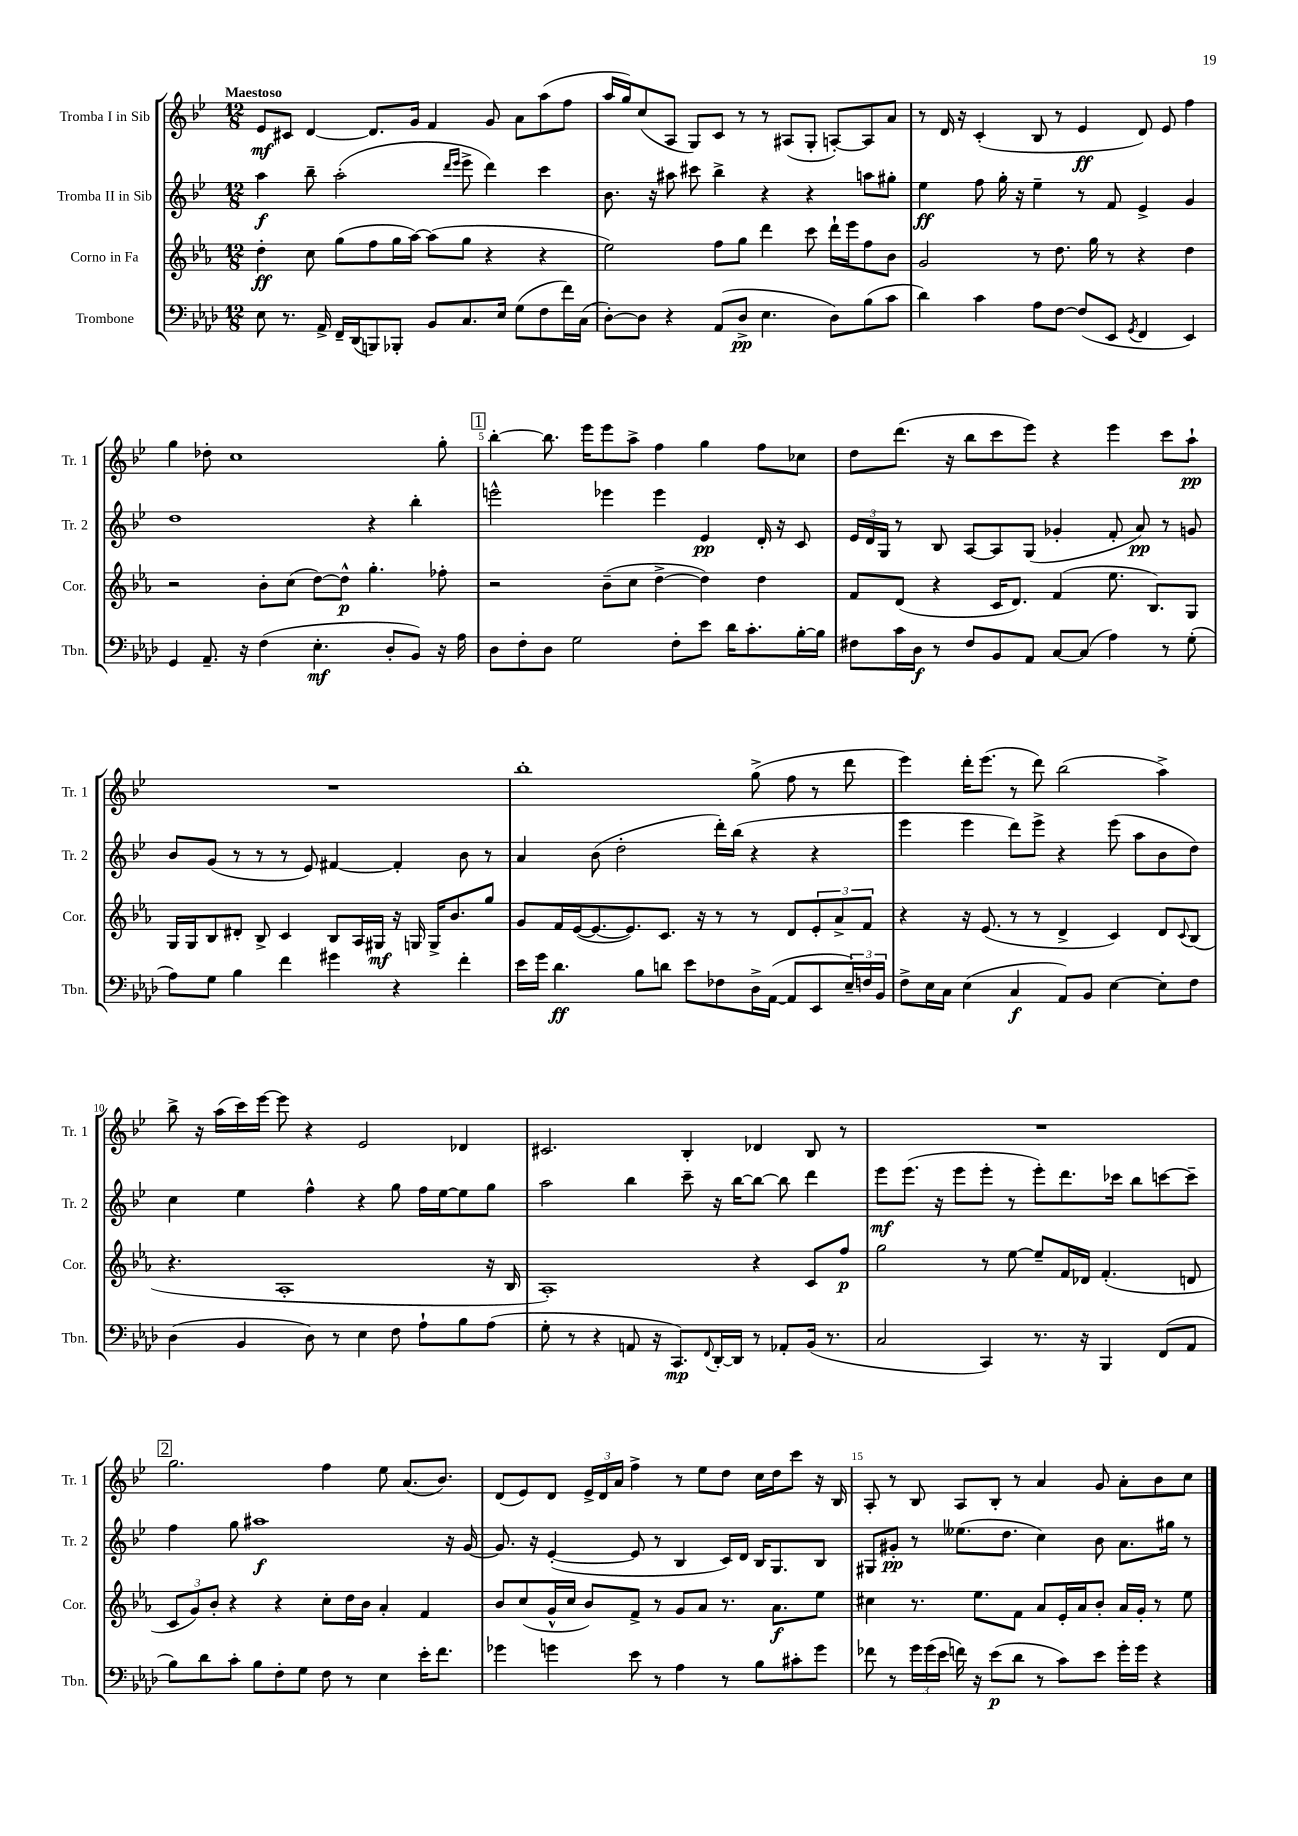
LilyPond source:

<<
\new StaffGroup <<
\new Staff = "s0" \with { instrumentName = "Tromba I in Sib" shortInstrumentName = "Tr. 1" } {
    \clef treble \key bes \major \numericTimeSignature \time 12/8 \tempo "Maestoso"
    ees'8\mf cis'8 d'4~ d'8. g'16 f'4 g'8 a'8 a''8( f''8 |
    a''16 g''16) c''8( a8 g8) c'8 r8 r8 ais8( g8-. a8~-.) a8 a'8 |
    r8 d'16 r16 c'4-.( bes8 r8 ees'4\ff d'8) ees'8 f''4 |
    g''4 des''8-. c''1 g''8-. |
    \mark \markup { \box "1" } bes''4~-. bes''8. ees'''16 ees'''8 a''8-> f''4 g''4 f''8 ces''8 |
    d''8 d'''8.( r16 bes''8 c'''8 ees'''8) r4 ees'''4 c'''8 a''8-!\pp |
    R1. |
    bes''1-. g''8->( f''8 r8 d'''8 |
    ees'''4) d'''16-. ees'''8.( r8 d'''8) bes''2( a''4->) |
    bes''8-> r16 a''16( c'''16) ees'''16~ ees'''8 r4 ees'2 des'4 |
    cis'2. bes4-. des'4 bes8 r8 |
    R1. |
    \mark \markup { \box "2" } g''2. f''4 ees''8 a'8.( bes'8.) |
    d'8( ees'8) d'8 \tuplet 3/2 { ees'16-> d'16 a'16 } f''4-> r8 ees''8 d''8 c''16 d''16 c'''8 r16 bes16 |
    a8-. r8 bes8 a8 bes8-. r8 a'4 g'8 a'8-. bes'8 c''8 \bar "|." |
}
\new Staff = "s1" \with { instrumentName = "Tromba II in Sib" shortInstrumentName = "Tr. 2" } {
    \clef treble \key bes \major \numericTimeSignature \time 12/8
    a''4\f bes''8-- a''2-.( \grace { d'''16 ees'''16 } ees'''8-> d'''4) c'''4 |
    bes'8. r16 ais''8 cis'''8 bes''4-> r4 r4 a''8 gis''8-. |
    ees''4\ff f''8 g''16-. r16 ees''4-- r8 f'8 ees'4-> g'4 |
    d''1 r4 bes''4-. |
    \mark \markup { \box "1" } e'''2-^ ees'''4 ees'''4 ees'4\pp d'16-. r16 c'8 |
    \tuplet 3/2 { ees'16 d'16 g16 } r8 bes8 a8~ a8 g8( ges'4-. f'8-. a'8\pp) r8 g'8 |
    bes'8 g'8( r8 r8 r8 ees'8) fis'4~ fis'4-. bes'8 r8 |
    a'4 bes'8( d''2-. d'''16-.) bes''16( r4 r4 |
    ees'''4 ees'''4 d'''8) ees'''8-> r4 ees'''8( a''8 bes'8 d''8) |
    c''4 ees''4 f''4-^ r4 g''8 f''16 ees''16~ ees''8 g''8 |
    a''2 bes''4 c'''8-- r16 bes''16~ bes''8~ bes''8 d'''4 |
    ees'''8\mf ees'''8.( r16 ees'''8 ees'''8-. r8 ees'''8-.) d'''8. ces'''16 bes''8 c'''8~ c'''8-- |
    \mark \markup { \box "2" } f''4 g''8 ais''1\f r16 g'16~ |
    g'8. r16 ees'4~-.( ees'8 r8 bes4 c'16) d'16 bes16 g8. bes8 |
    gis8 gis'8-.\pp r8 eeses''8.( d''8. c''4) bes'8 a'8. gis''16 r8 \bar "|." |
}
\new Staff = "s2" \with { instrumentName = "Corno in Fa" shortInstrumentName = "Cor." } {
    \clef treble \key ees \major \numericTimeSignature \time 12/8
    d''4-.\ff c''8 g''8( f''8 g''16 aes''16~) aes''8( g''8 r4 r4 |
    ees''2) f''8 g''8 d'''4 c'''8 d'''16-! ees'''16 f''8 bes'8 |
    g'2 r8 d''8. g''16 r8 r4 d''4 |
    r2 bes'8-. c''8( d''8~) d''8-^\p g''4.-. fes''8-. |
    \mark \markup { \box "1" } r2 bes'8--( c''8 d''4~-> d''4) d''4 |
    f'8 d'8( r4 c'16 d'8.) f'4( ees''8. bes8.) g8 |
    g16 g16 bes8 dis'8-. bes8-> c'4 bes8 aes16 gis16\mf r16 g16 g16-> bes'8. g''8 |
    g'8 f'16 ees'16~( ees'8.~ ees'8.) c'8. r16 r8 r8 d'8 \tuplet 3/2 { ees'8-. aes'8-> f'8 } |
    r4 r16 ees'8.( r8 r8 d'4-> c'4) d'8 \appoggiatura { c'8 } bes8( |
    r4. aes1-. r16 bes16 |
    aes1-.) r4 c'8 f''8\p |
    g''2 r8 ees''8~ ees''8-- f'16 des'16 f'4.-.( d'8 |
    \mark \markup { \box "2" } \tuplet 3/2 { c'8 g'8) bes'8-. } r4 r4 c''8-. d''16 bes'16 aes'4-. f'4 |
    bes'8 c''8( g'16-^ c''16 bes'8) f'8-> r8 g'8 aes'8 r8. aes'8.\f ees''8 |
    cis''4 r8. ees''8. f'8 aes'8 ees'16-. aes'16 bes'8-. aes'16 g'16-. r8 ees''8 \bar "|." |
}
\new Staff = "s3" \with { instrumentName = "Trombone" shortInstrumentName = "Tbn." } {
    \clef bass \key aes \major \numericTimeSignature \time 12/8
    ees8 r8. aes,16-> f,16-- des,16( b,,8) bes,,8-. bes,8 c8. ees16 g8( f8 f'16) c16( |
    des8~-.) des8 r4 aes,8( des8->\pp ees4. des8) bes8( c'8 |
    des'4) c'4 aes8 f8~ f8( ees,8 \acciaccatura { g,8 } f,4 ees,4) |
    g,4 aes,8.-- r16 f4( ees4.-.\mf des8-. bes,8) r16 aes16 |
    \mark \markup { \box "1" } des8 f8-. des8 g2 f8-. ees'8 des'16 c'8.-. bes16~-. bes16 |
    fis8 c'16 des16\f r8 fis8 bes,8 aes,8 c8~ c8( aes4) r8 g8-.( |
    aes8) g8 bes4 f'4 gis'4 r4 f'4-. |
    ees'16 g'16 des'4.\ff bes8 d'8 ees'8 fes8 des16-> aes,16~( aes,8 ees,8 \tuplet 3/2 { ees16--) f16 bes,16 } |
    f8-> ees16 c16 ees4( c4\f aes,8) bes,8 ees4~ ees8-. f8 |
    des4( bes,4 des8) r8 ees4 f8 aes8-! bes8 aes8( |
    g8-. r8 r4 a,8 r16 c,8.\mp) \appoggiatura { f,8 } des,16~-. des,16 r8 aes,8-. bes,16( r8. |
    c2 c,4) r8. r16 bes,,4 f,8( aes,8 |
    \mark \markup { \box "2" } bes8) des'8 c'8-. bes8 f8-. g8 f8 r8 ees4 ees'16-. f'8. |
    ges'4 g'4 ees'8 r8 aes4 r8 bes8 cis'8-. g'8 |
    fes'8 r8 \tuplet 3/2 { g'16 g'16( ees'16 } f'16) r16 ees'8\p( des'8 r8 c'8) ees'8 g'16-. g'16 r4 \bar "|." |
}
>>
>>
\layout { \context { \Score \override BarNumber.break-visibility = ##(#f #t #t) barNumberVisibility = #(every-nth-bar-number-visible 5) } }
